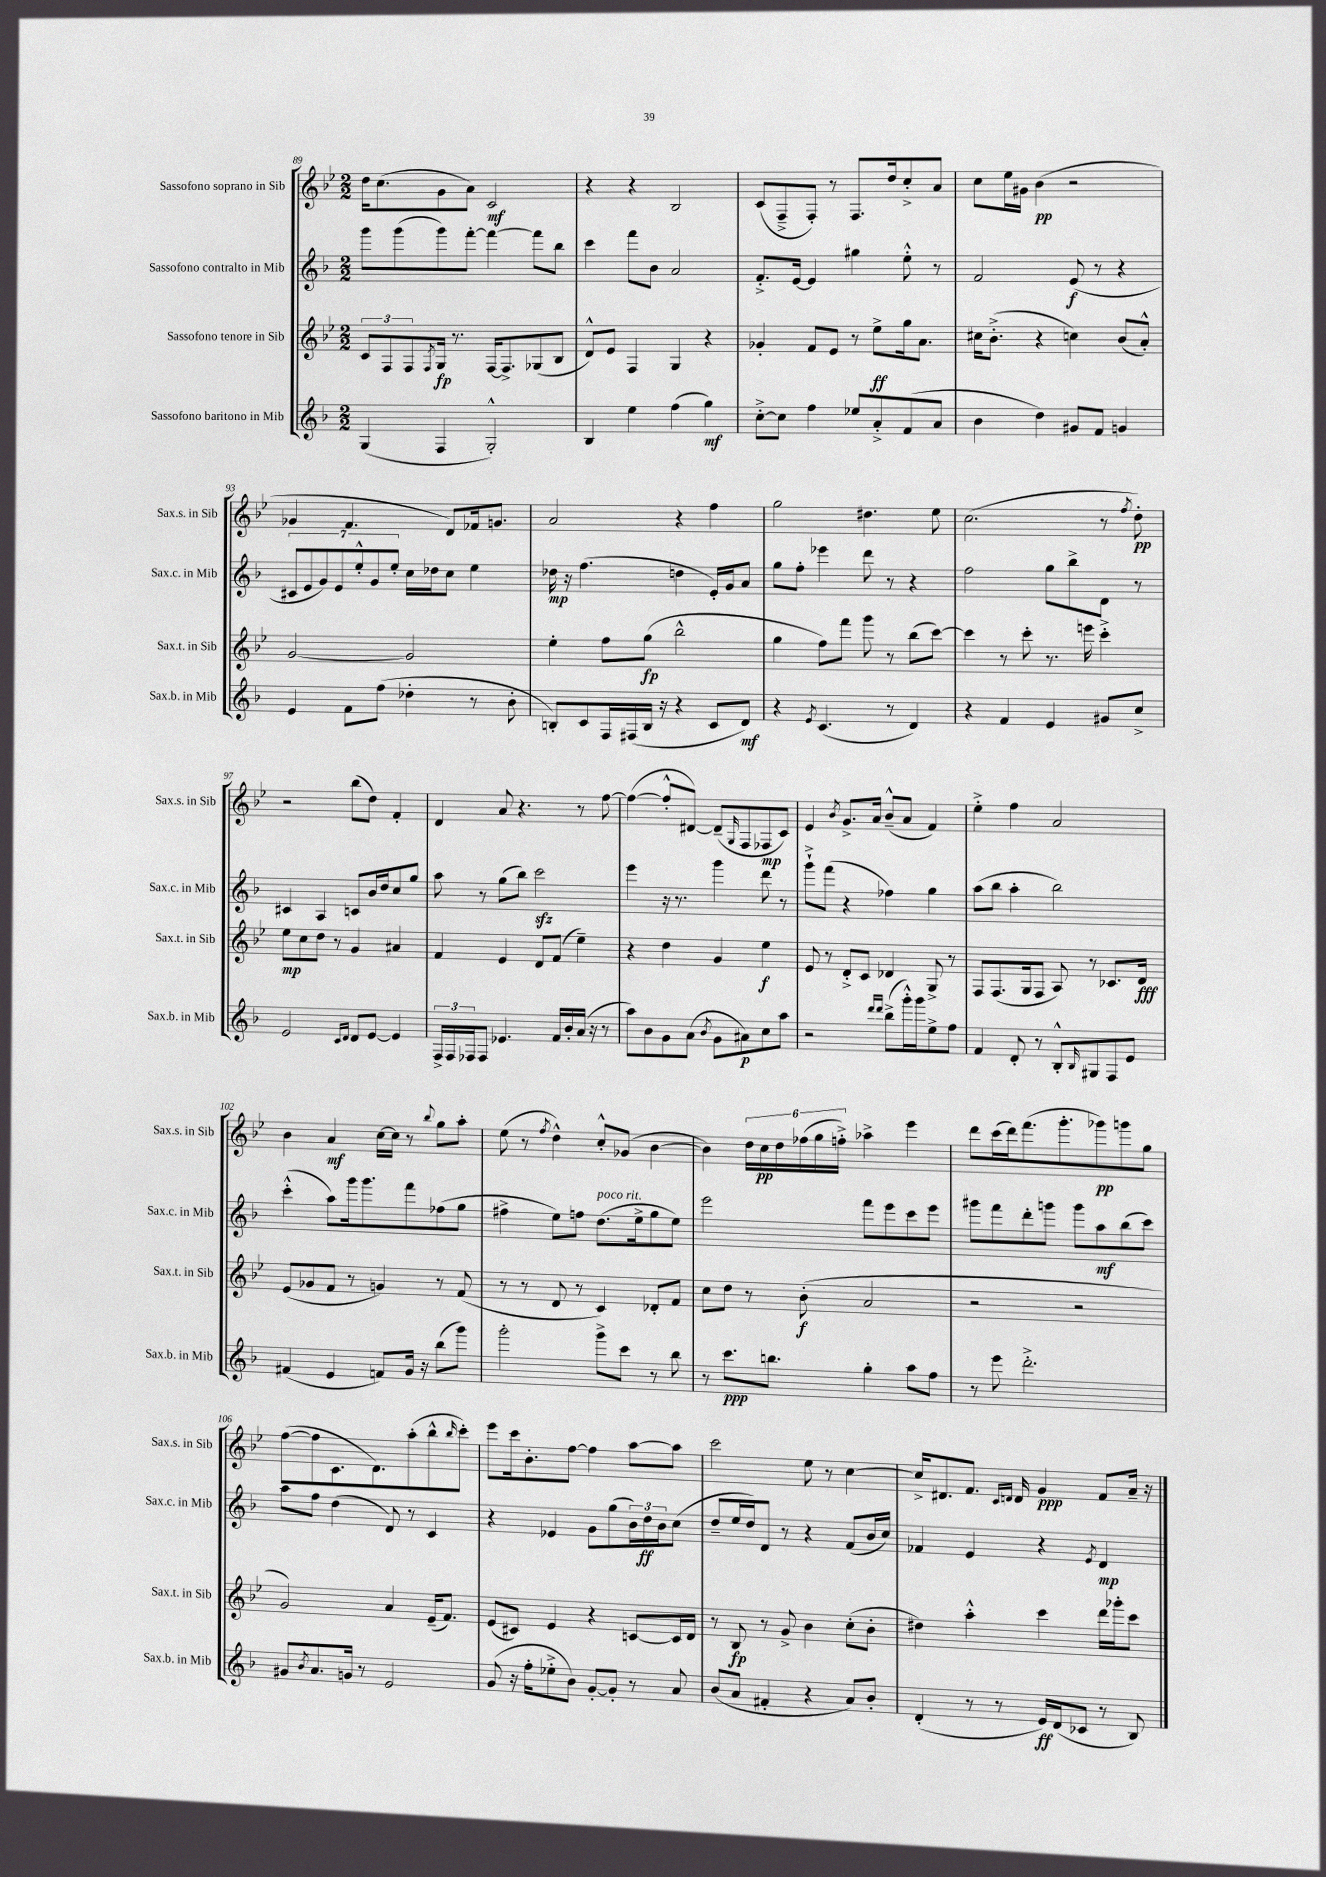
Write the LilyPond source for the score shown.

<<
\new StaffGroup <<
\new Staff = "s0" \with { instrumentName = "Sassofono soprano in Sib" shortInstrumentName = "Sax.s. in Sib" } {
    \clef treble \key bes \major \numericTimeSignature \time 2/2
    d''16 c''8.( g'8 a'8) c'2\mf |
    r4 r4 bes2 |
    c'8( f8---> f8-.) r8 f8. d''16 c''8-.-> a'8 |
    c''8 ees''16 gis'16 bes'4\pp( r2 |
    ges'4 f'4. d'8) fes'16 g'8. |
    a'2 r4 f''4 |
    g''2 dis''4. ees''8 |
    c''2.( r8 \acciaccatura { f''8 } d''8-.\pp) |
    r2 bes''8( d''8) f'4-. |
    d'4 a'8 r4. r8 f''8~ |
    f''4~( f''8-.-^ dis'8~) dis'8--( \grace { g16 } f8 fes8\mp c'8) |
    ees'4 \acciaccatura { bes'8 } g'8.-> a'16 bes'8---^( a'8 f'4) |
    ees''4-.-> f''4 a'2 |
    bes'4 a'4\mf c''16~ c''16 r8 \appoggiatura { bes''8 } g''8 a''8-. |
    ees''8( r8 \acciaccatura { f''8 } d''4-^) c''8-.-^ ges'8( bes'4~ |
    bes'4) \tuplet 6/4 { d''16 c''16\pp d''16 fes''16( g''16 f''16-.->) } aes''4-> ees'''4 |
    d'''8 c'''16( d'''16) f'''8.( g'''8.-. ges'''8\pp) g'''8 g''8 |
    f''8~( f''8 c'8. d'8.) a''8-.( bes''8-^ \grace { bes''16 } c'''8-.) |
    ees'''8 c'''16 bes'8.-. f''8~ f''4 a''8~ a''8 |
    c'''2 ees''8 r8 c''4~ |
    c''16-> dis'8. f'8. \grace { c'16 d'16 } d'16 g'4\ppp f'8 a'16-- r16 \bar "|." |
}
\new Staff = "s1" \with { instrumentName = "Sassofono contralto in Mib" shortInstrumentName = "Sax.c. in Mib" } {
    \clef treble \key f \major \numericTimeSignature \time 2/2
    g'''8 g'''8( g'''8) f'''8~-. f'''4~ f'''8 bes''8 |
    c'''4 f'''8 bes'8 a'2 |
    f'8.-.-> e'16~ e'4 gis''4 e''8-.-^ r8 |
    f'2 e'8\f( r8 r4 |
    \tuplet 7/4 { cis'8 e'8 g'8) e'8 e''8-.-^ g'8 e''8-. } c''16 des''16 c''8 e''4 |
    des''16\mp r16 f''4.( d''4 e'16-.) g'16 a'8 |
    g''8 f''8-. ees'''4 d'''8 r8 r4 |
    f''2 g''8 bes''8-> d'8 r8 |
    cis'4 a4 c'8 bes'16 d''16 c''8 g''8 |
    a''8 r8 g''8( bes''8) c'''2\sfz |
    e'''4 r16 r8. g'''4 d'''8 r8 |
    g'''8-!-> f'''8( r4 fes''4) g''4 |
    a''8( bes''8 a''4-. bes''2) |
    c'''4-.-^( a''8) g'''16 g'''8. f'''8 fes''8( g''8 |
    fis''4-> e''8) f''8 d''8.^\markup { \italic "poco rit." }( e''16-> g''8 e''8) |
    e'''2 f'''8 e'''8 c'''8 e'''8 |
    gis'''8 f'''8 d'''8-. g'''8 g'''8 a''8\mf bes''8( c'''8) |
    a''8 f''8 d''4( d'8) r8 c'4 |
    r4 ees'4 g'8 g''8( \tuplet 3/2 { bes'16) d''16\ff bes'16 } c''8( |
    d''8-- e''16 d''16) d'8 r8 r4 f'8( bes'16 c''16) |
    fes'4 e'4 r4 \acciaccatura { e'8 } d'4\mp \bar "|." |
}
\new Staff = "s2" \with { instrumentName = "Sassofono tenore in Sib" shortInstrumentName = "Sax.t. in Sib" } {
    \clef treble \key bes \major \numericTimeSignature \time 2/2
    \tuplet 3/2 { c'8 f8 f8 } \acciaccatura { f8 } g16\fp r8. f16~ f8.-> ges8( bes8 |
    d'8-^) ees'8 f4 g4 r4 |
    ges'4-. f'8 ees'8 r8 ees''8->\ff g''16 a'8. |
    cis''16 bes'8.-.->( r4 c''4) bes'8( a'8-.-^) |
    g'2~ g'2 |
    ees''4-. f''8 g''8\fp( bes''2-^ |
    g''4 f''8) f'''8 g'''8 r8 bes''8( c'''8~) |
    c'''4 r8 c'''8-. r8. e'''16 c'''4-.-> |
    ees''8\mp c''8 d''8 r8 g'4 ais'4 |
    f'4 ees'4 d'8 f'8( ees''4--) |
    r4 d''4 g'4 ees''4\f |
    ees'8 r8 d'8-.-> c'8 des'4 g8-> r8 |
    f8 f8.( g16 f8 a8) r8 ces'8. d'16\fff |
    ees'8( ges'8 f'8 r8 g'4) r8 f'8( |
    r8 r8 d'8 r8 c'4) des'8-. f'8 |
    c''8 d''8 r8 bes'8-.\f( a'2 |
    r2 r2 |
    g'2) a'4 ees'16--( f'8.) |
    ees'8( cis'8) ees'4 r4 c'8~ c'16 d'16 |
    r8 bes8\fp r8 g'8-> bes'4 c''8-.( bes'8-. |
    dis''4) a''4-.-^ c'''4 d'''16 ges'''16-. c'''8 \bar "|." |
}
\new Staff = "s3" \with { instrumentName = "Sassofono baritono in Mib" shortInstrumentName = "Sax.b. in Mib" } {
    \clef treble \key f \major \numericTimeSignature \time 2/2
    g4( f4 g2-.-^) |
    bes4 e''4 f''4( g''4\mf) |
    c''8~-.-> c''8 f''4 ees''8 a'8-.-> f'8( a'8 |
    bes'4 d''4) gis'8 f'8 g'4 |
    e'4 f'8 f''8( des''4-. r8 bes'8-. |
    b8-.) c'8 f16 fis16( b16 r16 r4 c'8 d'8\mf) |
    r4 \acciaccatura { e'8 } c'4.( r8 d'4) |
    r4 f'4 e'4 gis'8 c''8-> |
    e'2 \grace { c'16 d'16 } d'8 e'8~ e'4 |
    \tuplet 3/2 { f16-> f16 fes16 } fes8 ees'4. f'16 bes'16-. a'16( r16 r8 |
    a''8) bes'8 g'8 a'8( \acciaccatura { bes'8 } g'8 ais'8\p) c''8 a''8 |
    r2 \grace { d'''16 d'''16 } bes''8->( g'''16-.-^) g'''16 e''8-> f''8 |
    f'4 d'8-. r8 bes8-.-^ \grace { bes16 } gis8 f8 e'8 |
    fis'4( e'4 f'8) g'16 r16 bes''8( g'''8) |
    g'''2-. g'''8-> c'''8 r8 bes''8 |
    r8 c'''8.\ppp b''8. g''4-. a''8 f''8 |
    r8 e'''8 d'''2.-.-> |
    gis'8 \acciaccatura { bes'8 } a'8. g'16 r8 e'2 |
    g'8( r16 f''16-. ees''8-.-> bes'8) g'8~-. g'8-. r8 a'8 |
    bes'8( a'8 fis'4-. r4 a'8) bes'8-. |
    d'4-.( r8 r8 e'16\ff) d'16( ces'8 r8 bes8) \bar "|." |
}
>>
>>
\layout { \context { \Score currentBarNumber = #89 } }
